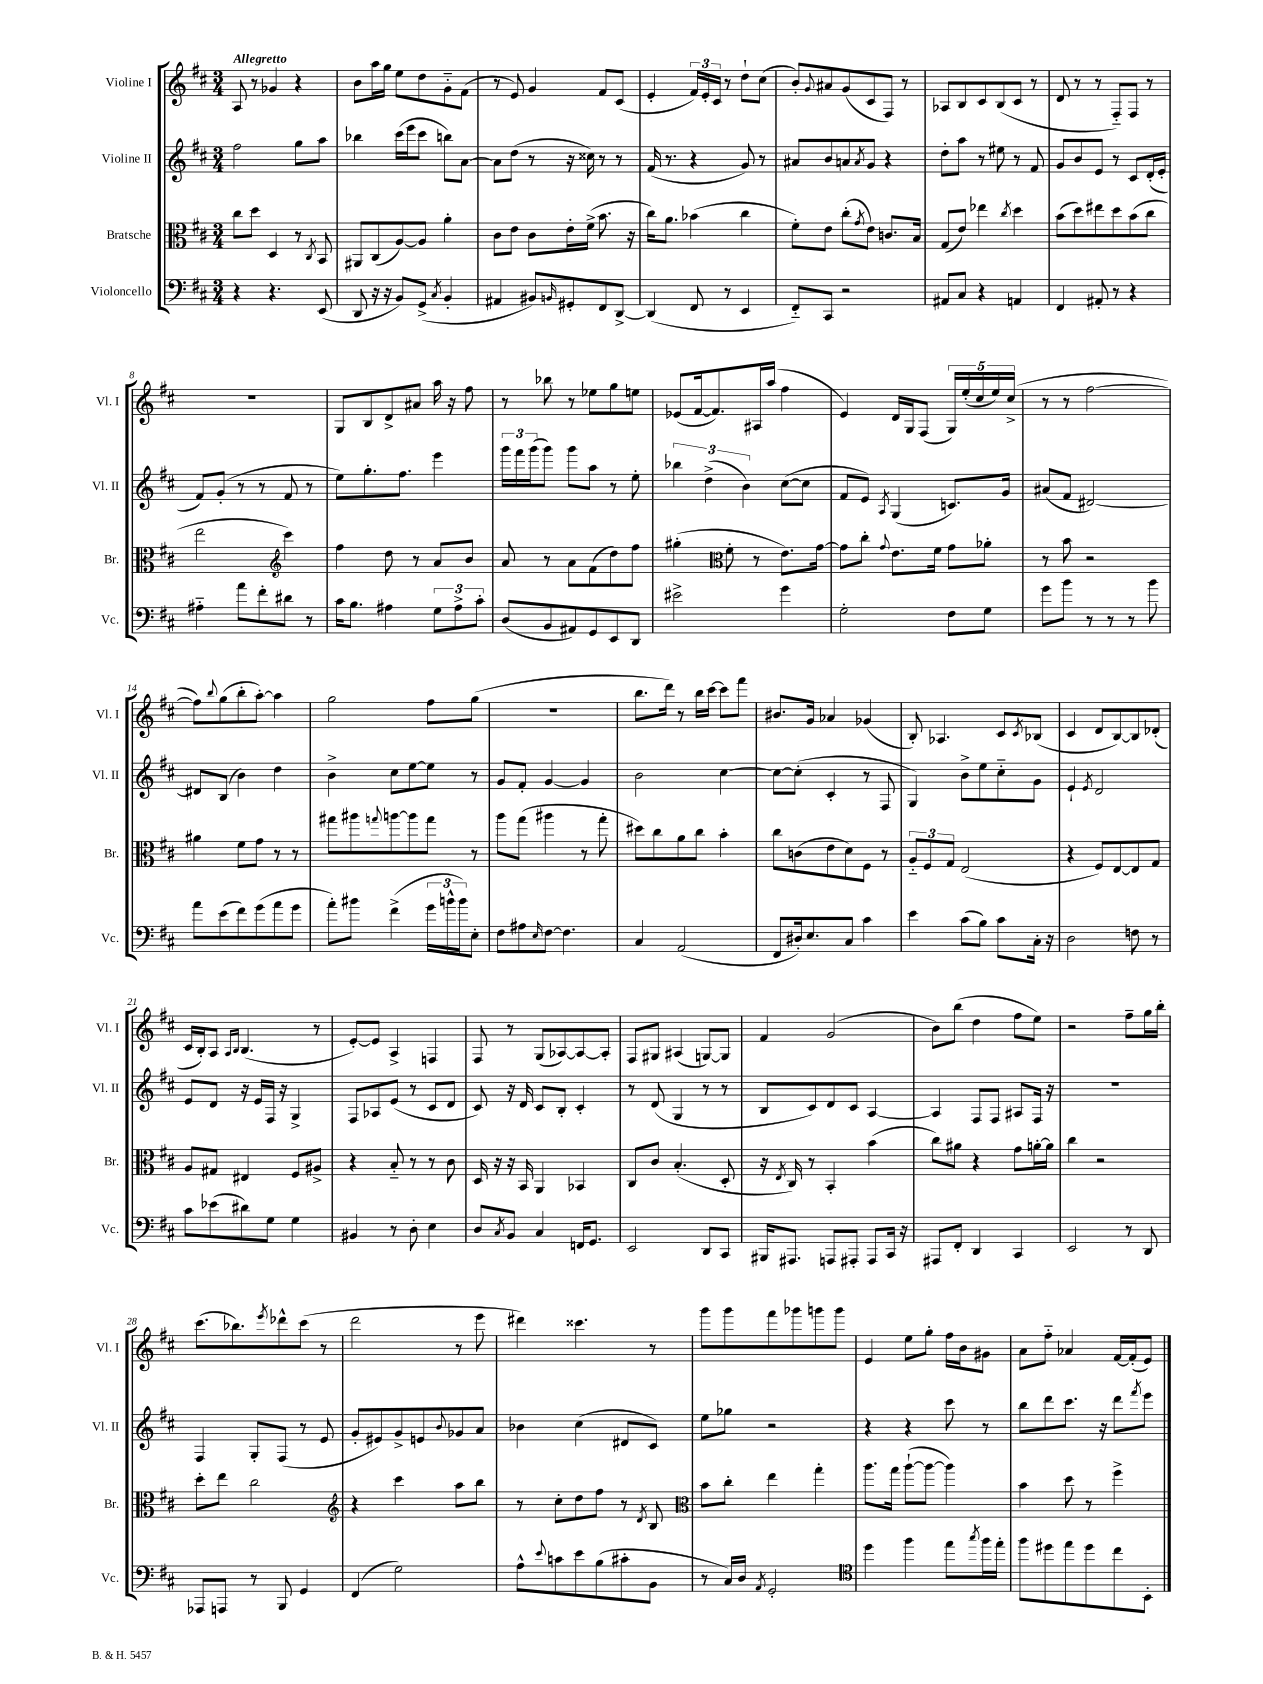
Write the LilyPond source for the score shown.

<<
\new StaffGroup <<
\new Staff = "s0" \with { instrumentName = "Violine I" shortInstrumentName = "Vl. I" } {
    \clef treble \key d \major \numericTimeSignature \time 3/4 \tempo "Allegretto"
    a8 r8 ges'4 r4 |
    b'8 a''16 g''16 e''8 d''8 g'8-_ fis'8( |
    r8 e'8) g'4 fis'8 cis'8( |
    e'4-. \tuplet 3/2 { fis'16) e'16-. cis'16 } r8 d''8-! cis''8( |
    b'8-.) \appoggiatura { g'8 } ais'8 g'8( cis'8 fis8) r8 |
    aes8 b8 cis'8 b8( cis'8 r8 |
    d'8 r8 r8 fis8-_) fis8 r8 |
    R2. |
    g8 b8 d'8-> ais'8 a''16 r16 fis''8 |
    r8 bes''8 r8 ees''8 g''8 e''8 |
    ees'8( fis'16~ fis'8.) ais16 a''16( fis''4 |
    e'4) d'16 g16 fis8( \tuplet 5/4 { g16) e''16-.( cis''16 e''16) cis''16->( } |
    r8 r8 fis''2~ |
    fis''8) \appoggiatura { b''8 } g''8( b''8-. a''8~-.) a''4 |
    g''2 fis''8 g''8( |
    R2. |
    b''8. d'''16) r8 b''16 cis'''16~ cis'''8 fis'''8 |
    bis'8. g'16 aes'4 ges'4( |
    b8-.) aes4. cis'8 \acciaccatura { cis'8 } bes8( |
    cis'4 d'8 b8~) b8 des'8-.( |
    cis'16 b16-.) a8 \grace { a16 b16 } b4.( r8 |
    e'8~-.) e'8 a4-> f4 |
    fis8 r8 g8( aes8~) aes8~ aes8-. |
    fis8 gis8 ais4( g8~) g8 |
    fis'4 g'2( |
    b'8) b''8( d''4 fis''8 e''8) |
    r2 fis''8-- g''16 b''16-. |
    cis'''8.( bes''8.) \acciaccatura { e'''8 } des'''8-^ cis'''8( r8 |
    d'''2 r8 e'''8 |
    dis'''4) cisis'''4. r8 |
    g'''8 g'''8 fis'''8 ges'''8 g'''8 g'''8 |
    e'4 e''8 g''8-. fis''16 b'16 gis'8 |
    a'8 fis''8-_ aes'4 fis'16~ fis'16-.( e'8) \bar "|." |
}
\new Staff = "s1" \with { instrumentName = "Violine II" shortInstrumentName = "Vl. II" } {
    \clef treble \key d \major \numericTimeSignature \time 3/4
    fis''2 g''8 a''8 |
    bes''4 cis'''16( e'''16 cis'''8 b''8) a'8~ |
    a'8 d''8( r8 r16 cisis''16) r8 r8 |
    fis'16( r8. r4 g'8) r8 |
    ais'8 b'8 a'8 \acciaccatura { a'8 } g'8 r4 |
    d''8-. a''8 r8 eis''8 r8 fis'8 |
    g'8 b'8 e'8 r8 cis'8 d'16-.( e'16-. |
    fis'8) g'8-.( r8 r8 fis'8 r8 |
    e''8) g''8.-. fis''8. e'''4 |
    \tuplet 3/2 { g'''16 fis'''16 g'''16( } g'''8) g'''8 a''8 r8 e''8-. |
    \tuplet 3/2 { bes''4 d''4->( b'4) } cis''8~( cis''8 |
    fis'8 e'8) \acciaccatura { a8 } g4( c'8.) g'16 |
    ais'8( fis'8 dis'2~) |
    dis'8 b8( b'4) d''4 |
    b'4-> cis''8 e''8~ e''8 r8 |
    g'8 fis'8-. g'4~ g'4 |
    b'2 cis''4~ |
    cis''8~ cis''8-.( cis'4-. r8 fis8 |
    g4) b'8-> e''8 cis''8-_ g'8 |
    e'4-! \acciaccatura { e'8 } d'2 |
    e'8 d'8 r16 e'16 fis16 r16 g4-> |
    fis8 aes8 e'8( r8 cis'8 d'8 |
    cis'8) r16 d'16 cis'8 b8-. cis'4-. |
    r8 d'8( g4 r8 r8 |
    b8 cis'8) d'8 cis'8 a4~ |
    a4 fis8 fis8 ais8 fis16 r16 |
    R2. |
    fis4 g8-. fis8( r8 e'8 |
    g'8-. eis'8) g'8-> e'8 \appoggiatura { b'8 } ges'8 a'8 |
    bes'4 cis''4( dis'8 cis'8) |
    e''8 ges''8 r2 |
    r4 r4 cis'''8 r8 |
    b''8 d'''8 cis'''8. r16 d'''8 \acciaccatura { fis'''8 } e'''8 \bar "|." |
}
\new Staff = "s2" \with { instrumentName = "Bratsche" shortInstrumentName = "Br." } {
    \clef alto \key d \major \numericTimeSignature \time 3/4
    cis''8 d''8 d4 r8 \acciaccatura { cis8 } b,8 |
    ais,8 cis8( a8~) a8 a'4-. |
    cis'8 e'8 cis'8 e'16-. fis'16->( b'8. r16 |
    cis''16) a'8. bes'4( cis''4 |
    fis'8-.) e'8 cis''8-.( \acciaccatura { g'8 } e'8) c'8. b16 |
    g8( e'8) ees''4 \acciaccatura { cis''8 } d''4 |
    b'8( d''8) eis''8 d''8 b'8( cis''8 |
    e''2 \clef treble cis'''4) |
    fis''4 d''8 r8 a'8 b'8 |
    a'8 r8 a'8 fis'8( d''8) fis''8 |
    gis''4-.( \clef alto fis'8-. r8 e'8.) g'16~ |
    g'8 cis''8-. \appoggiatura { g'8 } e'8. fis'16 g'8 aes'8-. |
    r8 b'8 r2 |
    ais'4 fis'8 g'8 r8 r8 |
    gis''8 ais''8 \appoggiatura { g''8 } a''8~ a''8 g''8 r8 |
    a''8 g''8( ais''4 r8 g''8-. |
    dis''8) cis''8 a'8 cis''8 b'4-. |
    cis''8 c'8( e'8 d'8) fis8 r8 |
    \tuplet 3/2 { a8-_ fis8 g8 } e2( |
    r4 fis8) e8~ e8 g8 |
    a8 gis8 eis4 fis8 ais8-> |
    r4 b8-_ r8 r8 cis'8 |
    d16 r16 r16 b,16 a,4 bes,4 |
    cis8 cis'8 b4.-.( d8-. |
    r16 \acciaccatura { e8 } cis16) r8 b,4-. b'4( |
    cis''8) ais'8 r4 g'8 a'16~-. a'16 |
    cis''4 r2 |
    d''8-. e''8 cis''2 |
    \clef treble r4 cis'''4 a''8 b''8 |
    r8 cis''8-. d''8 fis''8 r8 \acciaccatura { d'8 } b8 |
    \clef alto b'8 cis''8-. e''4 g''4-. |
    a''8. g''16 a''8~-!( a''8~ a''4) |
    b'4 d''8 r8 fis''4-> \bar "|." |
}
\new Staff = "s3" \with { instrumentName = "Violoncello" shortInstrumentName = "Vc." } {
    \clef bass \key d \major \numericTimeSignature \time 3/4
    r4 r4. e,8( |
    d,8 r16 r16 b,8) g,8->( \acciaccatura { cis8 } b,4-. |
    ais,4 bis,8) \grace { b,16 } gis,8-. fis,8 d,8~-> |
    d,4( fis,8 r8 e,4 |
    fis,8-_) cis,8 r2 |
    ais,8 cis8 r4 a,4 |
    fis,4 ais,8-. r8 r4 |
    ais4-_ a'8 fis'8-. dis'8 r8 |
    cis'16 b8. ais4 \tuplet 3/2 { g8 ais8-> cis'8-. } |
    d8( b,8 ais,8) g,8 e,8 d,8 |
    eis'2-> g'4 |
    g2-. fis8 g8 |
    g'8 b'8 r8 r8 r8 b'8 |
    a'8 e'8( fis'8) g'8( a'8 g'8 |
    a'8-.) bis'8 fis'4->( \tuplet 3/2 { g'16 b'16-^ b'16) } e8-. |
    fis8 ais8 \grace { e16 } fis8~ fis4. |
    cis4 a,2( |
    fis,8 dis16-.) e8. cis8 cis'4 |
    e'4 cis'8( b8) cis'8 cis16-. r16 |
    d2 f8 r8 |
    cis'8 ees'8( dis'8) g8 g4 |
    bis,4 r8 d8-. e4 |
    d8 \acciaccatura { cis8 } b,8 cis4 f,16 g,8. |
    e,2 d,8 cis,8 |
    bis,,16 ais,,8. a,,8 ais,,8-. ais,,8 cis,16 r16 |
    ais,,8 fis,8-. d,4 cis,4 |
    e,2 r8 d,8 |
    aes,,8 a,,8 r8 b,,8 g,4 |
    fis,4( g2) |
    a8-^ \appoggiatura { e'8 } c'8 e'8 b8( cis'8-. b,8 |
    r8 cis16) d16 \acciaccatura { a,8 } g,2-. |
    \clef tenor d''4 fis''4 e''8 \acciaccatura { g''8 } fis''16 e''16-. |
    fis''8 dis''8 e''8 dis''8 cis''8 b,8-. \bar "|." |
}
>>
>>
